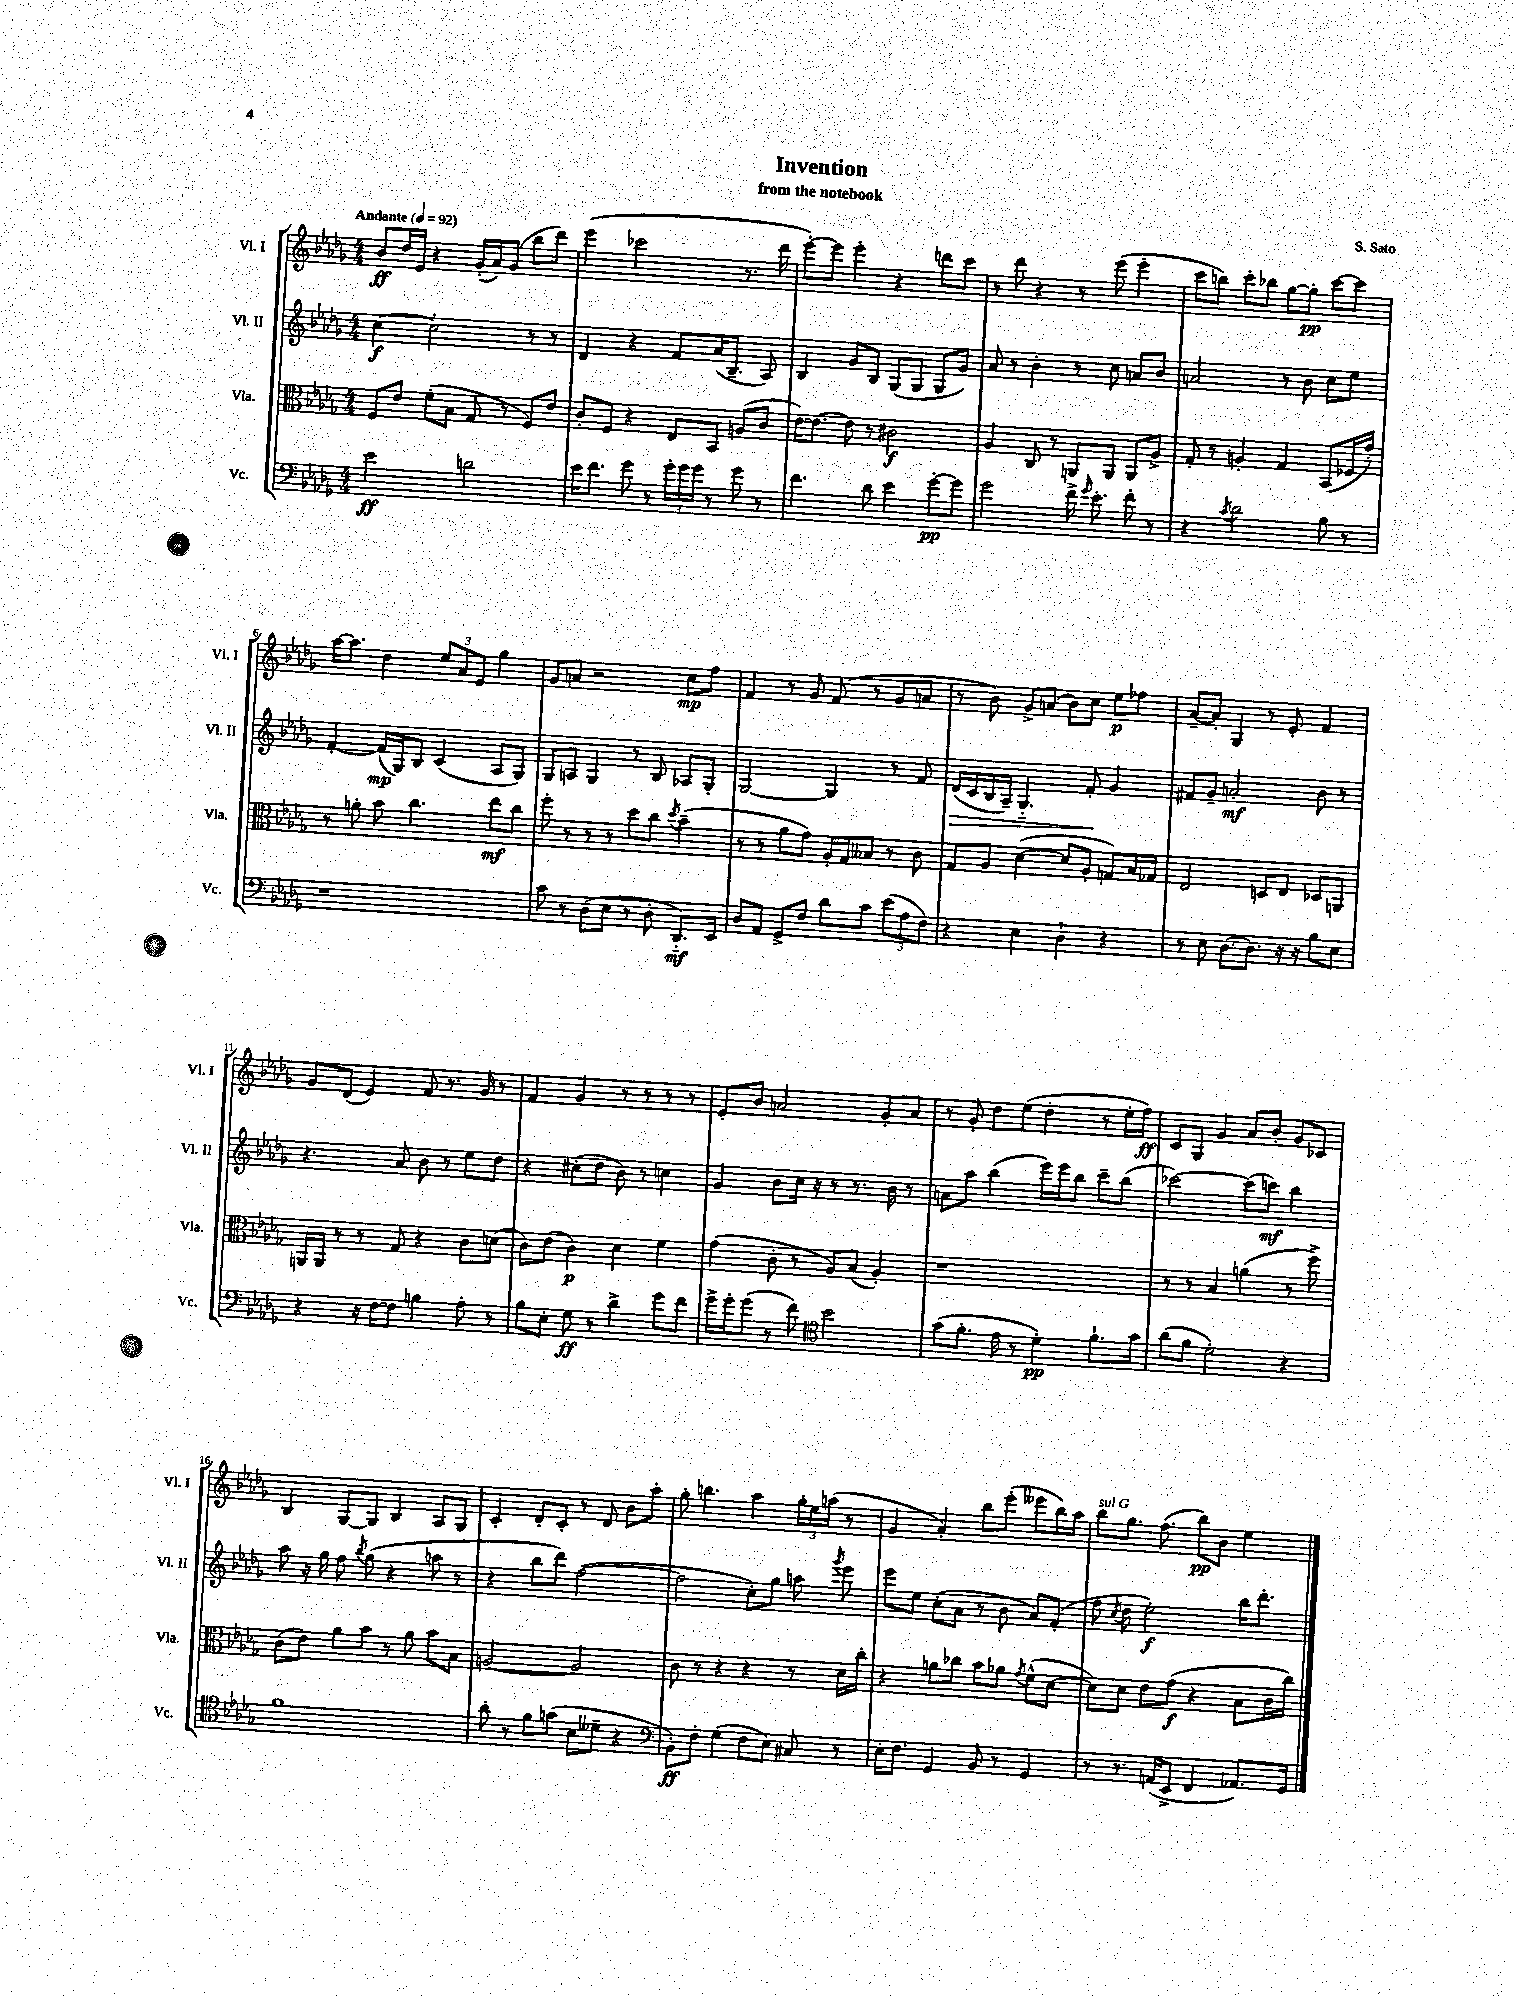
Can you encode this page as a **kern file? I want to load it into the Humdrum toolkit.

**kern	**dynam	**kern	**dynam	**kern	**dynam	**kern	**dynam
*part4	*part4	*part3	*part3	*part2	*part2	*part1	*part1
*staff4	*staff4	*staff3	*staff3	*staff2	*staff2	*staff1	*staff1
*I"Vc.	*	*I"Vla.	*	*I"Vl. II	*	*I"Vl. I	*
*I'Vc.	*	*I'Vla.	*	*I'Vl. II	*	*I'Vl. I	*
*clefF4	*	*clefC3	*	*clefG2	*	*clefG2	*
*k[b-e-a-d-g-]	*	*k[b-e-a-d-g-]	*	*k[b-e-a-d-g-]	*	*k[b-e-a-d-g-]	*
*M4/4	*	*M4/4	*	*M4/4	*	*M4/4	*
*MM92	*	*MM92	*	*MM92	*	*MM92	*
=1	=1	=1	=1	=1	=1	=1	=1
!	!	!	!	!	!	!LO:TX:a:B:t=Andante	!
2e-\	ff	8F/L	.	[4cc\	f	8b-/L	ff
.	.	8e-/J	.	.	.	16dd-/L	.
.	.	.	.	.	.	16e-/JJ	.
.	.	(8f'\L	.	2cc'\]	.	4r	.
.	.	8B-\J	.	.	.	.	.
2dn\	.	8G-/	.	.	.	(16g-'/LL	.
.	.	.	.	.	.	16a-/J)	.
.	.	8r	.	.	.	(8g-/J	.
.	.	8F/L)	.	8r	.	8bb-\L	.
.	.	8e-/J	.	8r	.	8ddd-\J)	.
=2	=2	=2	=2	=2	=2	=2	=2
16e-\KL	.	8c'/L	.	4d-/	.	(4eee-\	.
8.f\J	.	.	.	.	.	.	.
.	.	8F/J	.	.	.	.	.
8g-\	.	4r	.	4r	.	2ccc-X\	.
8r	.	.	.	.	.	.	.
24g-'\LL	.	8E-/L	.	8f/L	.	.	.
24g-\	.	.	.	.	.	.	.
24g-\JJ	.	.	.	.	.	.	.
8r	.	8BB-/J	.	(16a-/K	.	.	.
.	.	.	.	8.B-~/J	.	.	.
8g-\	.	(8An/L	.	.	.	8.r	.
8r	.	8c/J	.	8A-/)	.	.	.
.	.	.	.	.	.	16ddd-\	.
=3	=3	=3	=3	=3	=3	=3	=3
4.f\	.	[16e-\KL)	.	4B-/	.	[8eee-'\L)	.
.	.	8.e-\J_	.	.	.	.	.
.	.	.	.	.	.	8eee-\J]	.
.	.	8e-\]	.	8g-/L	.	4eee-'\	.
8d-\	.	8r	.	8B-/J	.	.	.
4e-\	.	2c#X\	f	(8G-/L	.	4r	.
.	.	.	.	8G-/J	.	.	.
[8g-'\L	pp	.	.	8G-/L	.	8dddn\L	.
8g-\J]	.	.	.	8g-/J)	.	8ccc\J	.
=4	=4	=4	=4	=4	=4	=4	=4
2g-\	.	4A-/	.	8a-/	.	8r	.
.	.	.	.	8r	.	8ddd-\	.
.	.	8C/	.	4b-'\	.	4r	.
.	.	8r	.	.	.	.	.
16f^\	.	8AAn/L	.	8r	.	8r	.
16qqg-/	.	.	.	.	.	.	.
8.e-'\	.	.	.	.	.	.	.
.	.	8AA/J	.	8cc\	.	(8eee-\	.
8f'\	.	8AA/L	.	8an/L	.	4eee-'\	.
8r	.	8A-^/J	.	8b-/J	.	.	.
=5	=5	=5	=5	=5	=5	=5	=5
4r	.	8G-'/	.	2an/	.	8ccc\L	.
.	.	8r	.	.	.	8bbn\J)	.
8qc/	.	.	.	.	.	.	.
2d-\	.	4An'/	.	.	.	8ccc'\L	.
.	.	.	.	.	.	8bb-X\J	.
.	.	4G-/	.	8r	.	[8gg-\L	.
.	.	.	.	8b-\	.	8gg-'\J]	pp
8B-\	.	(8BB-/L	.	8cc\L	.	[8ccc\L	.
8r	.	16F-X/L	.	8ee-\J	.	8ccc\J]	.
.	.	16g-'/JJ)	.	.	.	.	.
!!LO:LB:g=z
=6	=6	=6	=6	=6	=6	=6	=6
1r	.	8r	.	[4f'/	.	[16aa-\KL	.
.	.	.	.	.	.	8.aa-\J]	.
.	.	8an'\	.	.	.	.	.
.	.	8b-\	.	(16f/LL]	mp	4dd-\	.
.	.	.	.	16G-/J)	.	.	.
.	.	4.cc\	.	8B-/J	.	.	.
.	.	.	.	(4c/	.	12ee-/L	.
.	.	.	.	.	.	12a-/	.
.	.	.	.	.	.	12e-/J	.
.	.	8ee-\L	mf	8A-/L	.	4gg-\	.
.	.	8cc\J	.	8G-/J)	.	.	.
=7	=7	=7	=7	=7	=7	=7	=7
8c\	.	8ff'\	.	8G-/L	.	8g-/L	.
8r	.	8r	.	8An/J	.	8an/J	.
(8D-\L	.	8r	.	4G-/	.	2r	.
8E-\J	.	8r	.	.	.	.	.
8r	.	8dd-\L	.	8r	.	.	.
8D-'\	.	8cc\J	.	8B-/	.	.	.
.	.	8qdd-/	.	.	.	.	.
8.DD-/L)	mf	(4b-~\	.	8A-X/L	.	8cc\L	mp
.	.	.	.	8G-'/J	.	8ff\J	.
16EE-/Jk	.	.	.	.	.	.	.
=8	=8	=8	=8	=8	=8	=8	=8
8D-/L	.	8r	.	[2G-/	.	4f/	.
8AA-/J	.	8r	.	.	.	.	.
8GG-^/L	.	8a-\L	.	.	.	8r	.
8F/J	.	8g-\J)	.	.	.	8g-/	.
8d-\L	.	16A-'/LL	.	4G-/]	.	(8f/	.
.	.	16G-/J	.	.	.	.	.
8c\J	.	8B--X/J	.	.	.	8r	.
(12e-\L	.	8r	.	8r	.	8g-/L	.
12A-\	.	.	.	.	.	.	.
.	.	8c\	.	8f/	.	8an/J	.
12F\J)	.	.	.	.	.	.	.
=9	=9	=9	=9	=9	=9	=9	=9
!	!	!	!	!	!LO:HP:b	!	!
4r	.	8G-/L	.	(16d-/LL	>	8r	.
.	.	.	.	16c/	.	.	.
.	.	8A-/J	.	16B-/	.	8b-\)	.
.	.	.	.	16A-~/JJ)	.	.	.
4E-\	.	([4d-\	.	4.G-/	.	8g-^/L	.
.	.	.	.	.	.	(8an/J	.
4D-`\	.	8d-/L]	.	.	.	8b-\L)	.
.	.	8A-'/J	.	8f'/	.	8cc\J	.
4r	.	8Gn/L)	.	4g-/	]	8ee-\L	p
.	.	16B-/L	.	.	.	8ff-X\J	.
.	.	16G-X/JJ	.	.	.	.	.
=10	=10	=10	=10	=10	=10	=10	=10
8r	.	2E-/	.	8f#X/L	.	[8a-~/L	.
8E-\	.	.	.	8g-~/J	.	8a-'/J]	.
[8.D-\L	.	.	.	2an'/	mf	4G-/	.
8.D-\J]	.	.	.	.	.	.	.
.	.	8Dn/L	.	.	.	8r	.
16r	.	8E-/J	.	.	.	8e-'/	.
16r	.	.	.	.	.	.	.
8B-\L	.	8D-X/L	.	8b-\	.	4f/	.
8E-\J	.	8AAn/J	.	8r	.	.	.
!!LO:LB:g=z
=11	=11	=11	=11	=11	=11	=11	=11
4r	.	16AAn/LL	.	4.r	.	8g-/L	.
.	.	16AA/JJ	.	.	.	.	.
.	.	8r	.	.	.	(8d-/J	.
16r	.	8r	.	.	.	4e-/)	.
[16F\KL	.	.	.	.	.	.	.
8F\J]	.	8G-/	.	8a-/	.	.	.
4Bn\	.	4r	.	8b-\	.	8f/	.
.	.	.	.	8r	.	8.r	.
8A-'\	.	8c\L	.	8ee-\L	.	.	.
.	.	.	.	.	.	16g-/	.
8r	.	(8dn\J	.	8dd-\J	.	8r	.
=12	=12	=12	=12	=12	=12	=12	=12
8B-\L	.	8c\L)	.	4r	.	4f/	.
8E-'\J	.	(8e-\J	.	.	.	.	.
8G-\	ff	4c\)	p	(8cc#X'\L	.	4g-/	.
8r	.	.	.	8dd-\J	.	.	.
4d-^\	.	4d-\	.	8b-\)	.	8r	.
.	.	.	.	8r	.	8r	.
8g-\L	.	4f\	.	4ccn\	.	8r	.
8f\J	.	.	.	.	.	8r	.
=13	=13	=13	=13	=13	=13	=13	=13
16g-^\LL	.	(4g-\	.	4g-/	.	8e-'/L	.
16g-'\J	.	.	.	.	.	.	.
(8g-\J	.	.	.	.	.	8b-/J	.
8r	.	8c'\	.	8b-\L	.	2an/	.
8f\)	.	8r	.	16cc\Jk	.	.	.
.	.	.	.	16r	.	.	.
*clefC4	*	*	*	*	*	*	*
2b-\	.	8A-/L)	.	8r	.	.	.
.	.	(8B-/J	.	8.r	.	.	.
.	.	4A-'/)	.	.	.	8g-'/L	.
.	.	.	.	16b-\	.	.	.
.	.	.	.	8r	.	8a/J	.
=14	=14	=14	=14	=14	=14	=14	=14
(8g-\L	.	1r	.	8an\L	.	8r	.
8.f'\J	.	.	.	8aa-\J	.	8g-'/	.
.	.	.	.	(4bb-\	.	8dd-\L	.
16e-\	.	.	.	.	.	.	.
8r	.	.	.	.	.	(8ee-\J	.
4d-'\)	pp	.	.	16eee-\LL)	.	4dd-'\	.
.	.	.	.	16eee-\J	.	.	.
.	.	.	.	8bb-\J	.	.	.
8.f`\L	.	.	.	8ccc~\L	.	8r	.
.	.	.	.	(8bb-\J	.	16ee-'\LL	.
16g-\Jk	.	.	.	.	.	16ff\JJ)	ff
=15	=15	=15	=15	=15	=15	=15	=15
(8a-\L	.	8r	.	[2ccc-X\)	.	8c/L	.
8f\J	.	8r	.	.	.	8G-/J	.
2d-'\)	.	4B-/	.	.	.	4g-/	.
.	.	(4an\	.	(8ccc-\L]	.	8a-/L	.
.	.	.	.	8cccn\J)	mf	8b-'/J	.
4r	.	8r	.	4bb-\	.	8g-/L	.
.	.	8ff^\)	.	.	.	8c-X/J	.
!!LO:LB:g=z
=16	=16	=16	=16	=16	=16	=16	=16
1f	.	(8c\L	.	8aa-\	.	4B-/	.
.	.	8e-\J)	.	16r	.	.	.
.	.	.	.	16gg-\	.	.	.
.	.	8a-\L	.	8ff\	.	[8G-/L	.
.	.	.	.	8qbb-/	.	.	.
.	.	8b-\J	.	(8gg-\	.	8G-/J]	.
.	.	8r	.	4r	.	4B-/	.
.	.	8a-\	.	.	.	.	.
.	.	8b-\L	.	8aan\	.	8A-/L	.
.	.	8B-\J	.	8r	.	8G-/J	.
=17	=17	=17	=17	=17	=17	=17	=17
8a-'\	.	[2An/	.	4r	.	4c'/	.
8r	.	.	.	.	.	.	.
8f\L	.	.	.	8bb-\L	.	8d-'/L	.
(8gn\J	.	.	.	8ddd-\J)	.	8c'/J	.
8B-\L	.	2A/]	.	([2ff\	.	8r	.
8d--X~\J	.	.	.	.	.	8d-/	.
4r	.	.	.	.	.	8b-\L	.
.	.	.	.	.	.	8aa-'\J	.
=18	=18	=18	=18	=18	=18	=18	=18
*clefF4	*	*	*	*	*	*	*
8BB-'\L)	ff	8c\	.	2ff\]	.	8gg-'\	.
8F'\J	.	8r	.	.	.	4.bbn\	.
(4G-\	.	4r	.	.	.	.	.
8F\L	.	4r	.	8cc'\L)	.	4aa-\	.
8E-\J)	.	.	.	8gg-\J	.	.	.
8C#X/	.	8r	.	8aan\	.	24gg-'\LL	.
.	.	.	.	.	.	24ee-\	.
.	.	.	.	.	.	(24aan\JJ	.
.	.	.	.	8qggg-/	.	.	.
8r	.	16d-\LL	.	8eee-\	.	8r	.
.	.	16cc'\JJ	.	.	.	.	.
=19	=19	=19	=19	=19	=19	=19	=19
16E-'\KL	.	4r	.	8eee-\L	.	4g-/	.
8.F\J	.	.	.	.	.	.	.
.	.	.	.	8ee-\J	.	.	.
4GG-/	.	8an\L	.	(8cc'\L	.	4a-'/)	.
.	.	8cc-X\J	.	8a-\J	.	.	.
8BB-/	.	8b-\L	.	8r	.	8bb-\L	.
8r	.	8a-X\J	.	8b-\	.	(8eee-'\J	.
.	.	8qg-/	.	.	.	.	.
4GG-/	.	(8f^^\L	.	8a-/L)	.	8eee--X\L	.
.	.	[8d-\J	.	(8f'/J	.	16bb-\L)	.
.	.	.	.	.	.	16aa-\JJ	.
=20	=20	=20	=20	=20	=20	=20	=20
!	!	!	!	!	!	!LO:TX:a:i:t=sul G	!
8r	.	8d-\L])	.	8ff\	.	8bb-\L	.
.	.	.	.	8qcc/	.	.	.
8.r	.	8d-\J	.	8dd-\	.	8.gg-\J	.
.	.	8e-\L	.	2ee-'\)	f	.	.
(16AAn/KL	.	.	.	.	.	(8.ff\	.
8EE-^/J	.	(8g-\J	f	.	.	.	.
4FF/	.	4r	.	.	.	8bb-\L)	pp
.	.	.	.	.	.	8b-\J	.
8.AA-X/L)	.	8B-\L	.	16bb-\KL	.	4ee-\	.
.	.	.	.	8.ddd-'\J	.	.	.
.	.	16c\L	.	.	.	.	.
16GG-/Jk	.	16cc\JJ)	.	.	.	.	.
==	==	==	==	==	==	==	==
*-	*-	*-	*-	*-	*-	*-	*-
